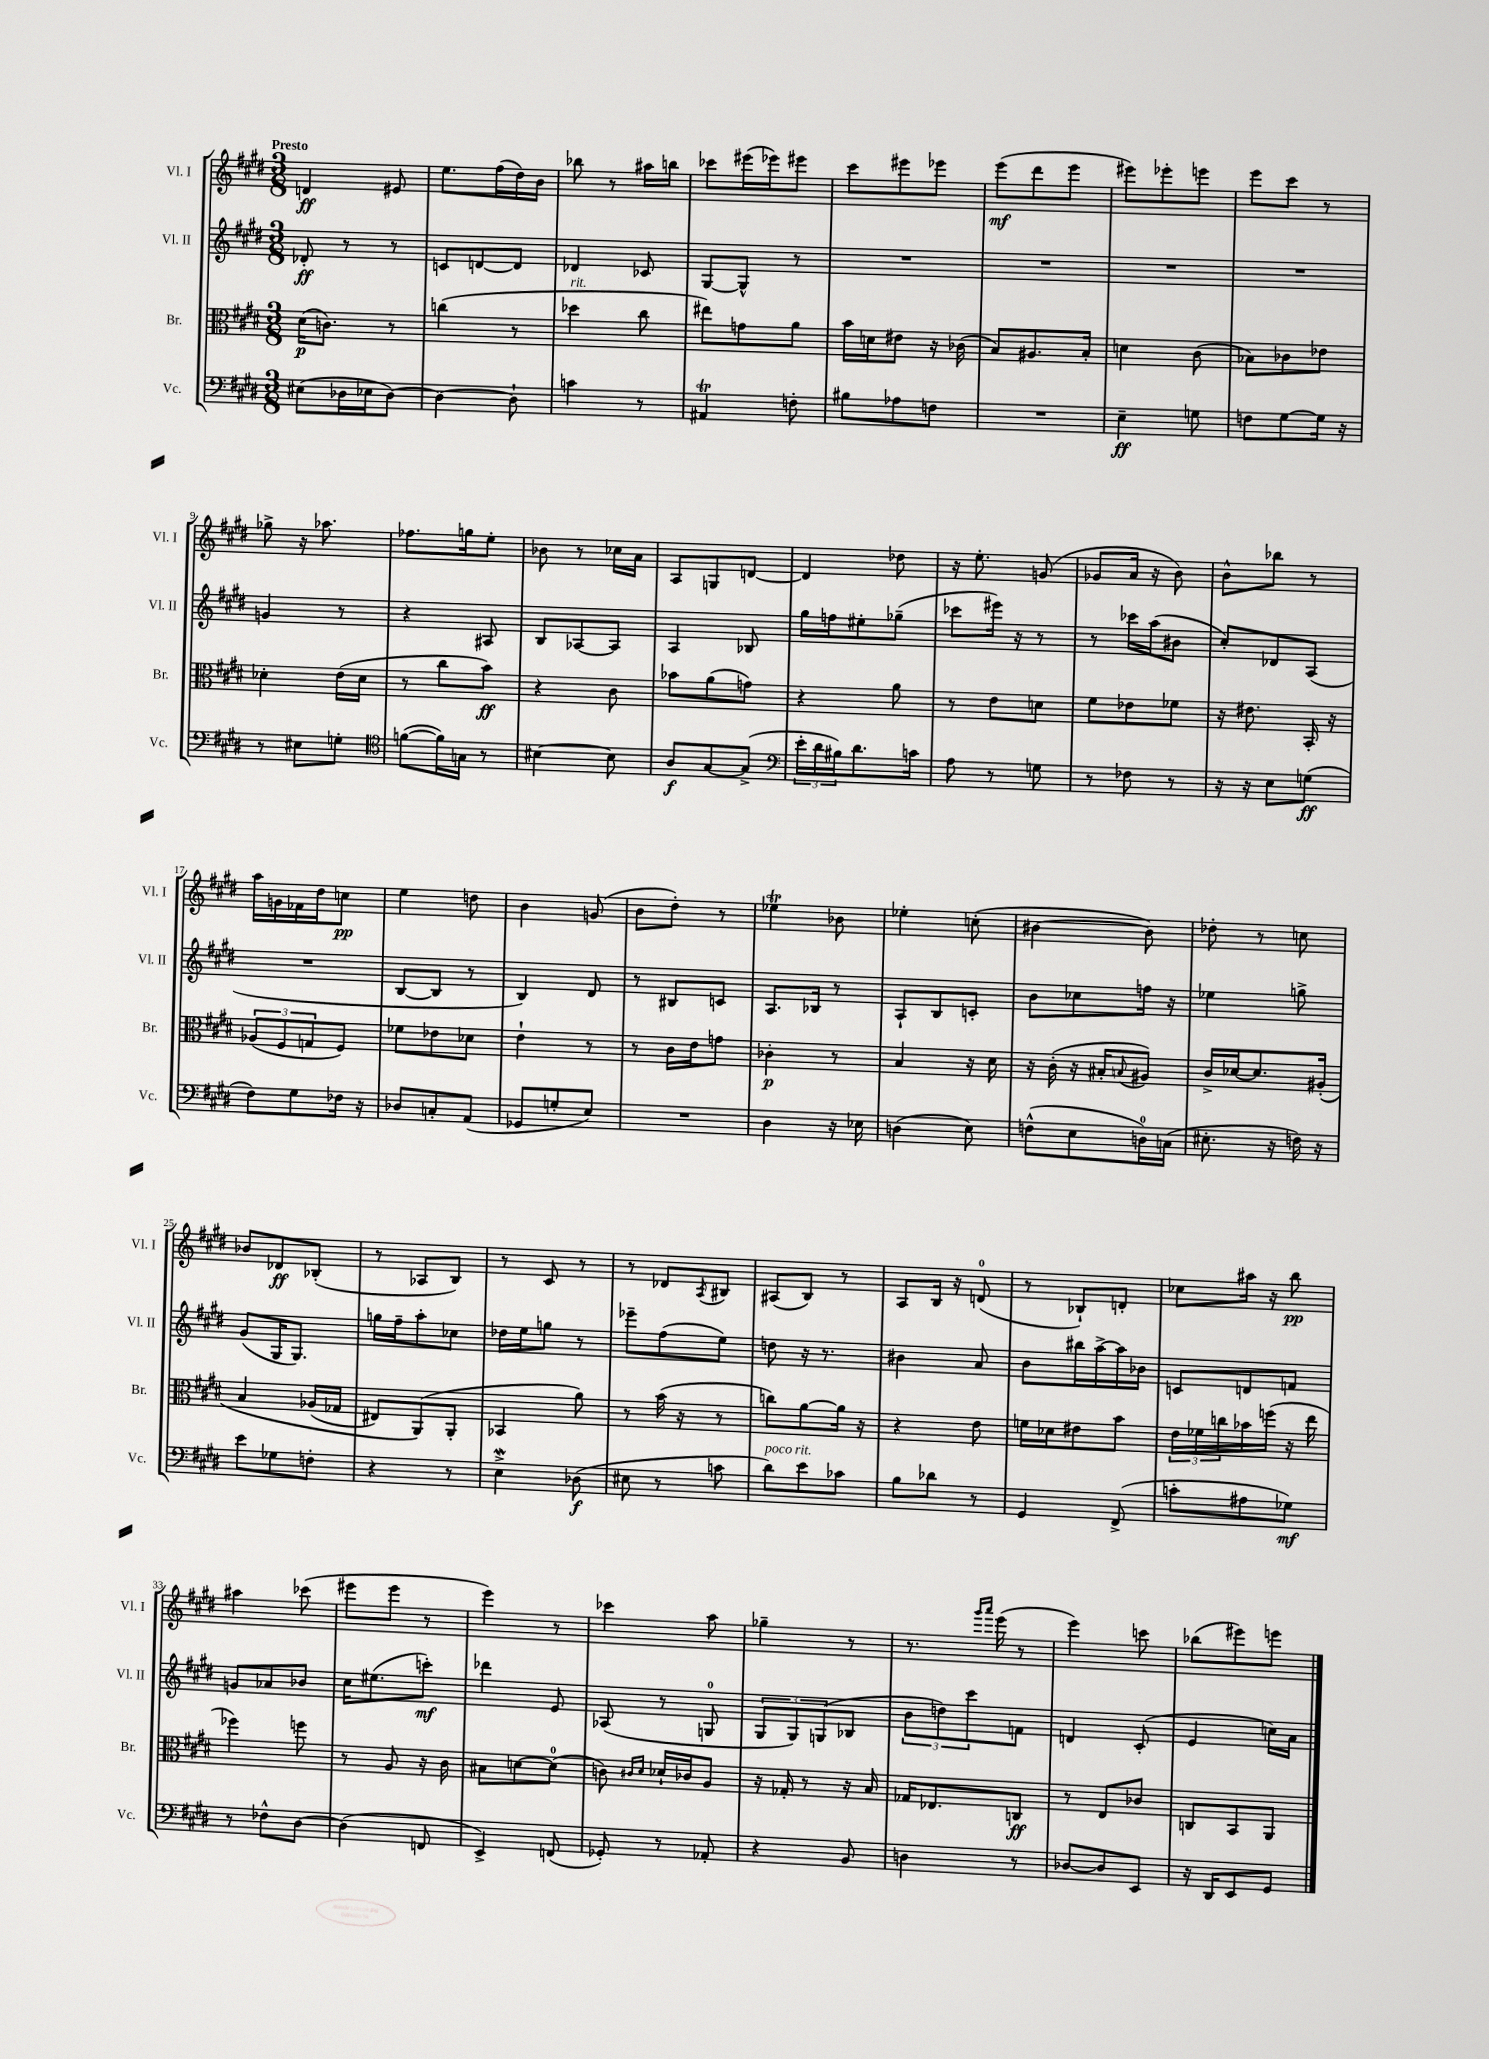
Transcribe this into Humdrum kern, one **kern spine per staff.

**kern	**kern	**kern	**kern
*staff4	*staff3	*staff2	*staff1
*clefF4	*clefC3	*clefG2	*clefG2
*k[f#c#g#d#]	*k[f#c#g#d#]	*k[f#c#g#d#]	*k[f#c#g#d#]
*M3/8	*M3/8	*M3/8	*M3/8
(8E#	(16d#	8d-'	4d
.	8.c)	.	.
16D-	.	8r	.
16E-	.	.	.
[8D-)	8r	8r	8e#
=	=	=	=
4D-_	(4cc	8c	8.ee
.	.	[8d	.
.	.	.	(16ff#
8D-`]	8r	8d]	16dd#)
.	.	.	16b
=	=	=	=
4c	4dd-	4d-	8bb-
.	.	.	8r
8r	8cc#	8c-	16aa#
.	.	.	16bb
=	=	=	=
4AA#	8ee#)	[8G#	8ccc-
.	8g	8G#^^]	(16eee#
.	.	.	16eee-)
8F'	8a	8r	8eee#
=	=	=	=
8B#	16b	4.r	8ccc#
.	16d	.	.
8A-	8e#	.	8eee#
8F	16r	.	8eee-
.	(16c-	.	.
=	=	=	=
4.r	8B)	4.r	(8eee
.	8.A#	.	8ddd#
.	.	.	8eee
.	16B'	.	.
=	=	=	=
4E~	4d	4.r	8eee#)
.	.	.	8eee-'
8G	(8c#	.	8eee
=	=	=	=
8F	8B-)	4.r	8eee
[8G#	8c-	.	8ccc#
16G#]	8e-	.	8r
16r	.	.	.
=	=	=	=
8r	4d-'	4g	8gg-^
8E#	.	.	16r
.	.	.	8.aa-
8G'	(16e	8r	.
.	16d-	.	.
=	=	=	=
*clefC4	*	*	*
([8f	8r	4r	8.ff-
16f])	8cc#	.	.
16G	.	.	16gg
8r	8b)	8A#	8ee'
=	=	=	=
[4B#	4r	8B	8b-
.	.	[8A-	8r
8B#]	8c#	8A-]	16cc-
.	.	.	16a
=	=	=	=
8A	8b-	4A	8A
[8G#	(8a	.	8G
(8G#^]	8g)	8B-	[8d
=	=	=	=
*clefF4	*	*	*
24e'	4r	16gg#	4d]
24d#	.	.	.
.	.	16ff	.
24B#)	.	.	.
8.d#	.	8ee#'	.
.	8a	(8gg-~	8dd-
16c	.	.	.
=	=	=	=
8A	8r	8ccc-	16r
.	.	.	8.ee'
8r	8e	16eee#)	.
.	.	16r	.
8G	8d	8r	(8g
=	=	=	=
8r	8f#	8r	8g-
8F-	8e-	16ccc-	16a
.	.	(16aa	16r
8r	8f-	8b#	8b)
=	=	=	=
16r	16r	8cc#')	8b^^
16r	8.e#	.	.
8E	.	8d-	8bb-
(8G	16BB'	(8A	8r
.	16r	.	.
=	=	=	=
8F#)	(12A-	4.r	16aa
.	.	.	16g
.	12F#	.	.
8G#	.	.	16f-
.	12G	.	.
.	.	.	16dd#
16F-	8F#)	.	8cc
16r	.	.	.
=	=	=	=
8D-	8f-	[8B	4ee
8C'	8e-	8B]	.
(8AA	8d-	8r	8dd
=	=	=	=
8GG-	4e`	4B)	4b
8G'	.	.	.
8E)	8r	8d#	(8g
=	=	=	=
4.r	8r	8r	8b
.	16c#	8B#	8dd#')
.	16e	.	.
.	8g	8c	8r
=	=	=	=
4D#	4c-'	8.A	4ee-
.	.	16B-	.
16r	8r	8r	8b-
16E-	.	.	.
=	=	=	=
(4D	4B	8A`	4ee-'
.	.	8B	.
8E)	16r	8c'	(8cc'
.	16d#	.	.
=	=	=	=
(8F^^	16r	8b	[4b#
.	(16c#'	.	.
8E	16r	8cc-	.
.	16B#'	.	.
.	8qqB	.	.
16D)	8A#)	16ff	8b#])
(16C	.	16r	.
=	=	=	=
8.E#'	16c#^	4ee-	8dd-'
.	[16d-	.	.
.	8.d-]	.	8r
16r	.	.	.
16F)	.	8gg^	8cc
16r	&(16A#'	.	.
=	=	=	=
8e	4B	(8g#	8b-
8G-	.	16G#	8d-
.	.	8.G#)	.
8F'	(16A-	.	(8B-'
.	16G-	.	.
=	=	=	=
4r	8E#)	16gg	8r
.	.	16ff#~	.
.	(8AA&)	8aa'	8A-
8r	8AA'	8cc-	8B)
=	=	=	=
4E^	4BB-	16dd-	8r
.	.	16ee	.
.	.	8gg	8c#
(8D-	8a)	8r	8r
=	=	=	=
8E#	8r	8eee-~	8r
8r	(16b	(8ff#	8d-
.	16r	.	.
.	.	.	8qA
8c	8r	8ee)	8B#
=	=	=	=
8d#)	8cc)	8dd	(8A#
8e	[8a	16r	8B)
.	.	8.r	.
8c-	16a]	.	8r
.	16r	.	.
=	=	=	=
8B	4r	4b#	8A
8d-	.	.	16B
.	.	.	16r
8r	8e	8a	(8d
=	=	=	=
4GG#	16f	8b	8r
.	16d-	.	.
.	8e#	16bb#	8B-`)
.	.	[16aa^	.
(8FF#^	8b	16aa]	8d'
.	.	16b-	.
=	=	=	=
8c'	24e	8c	8cc-
.	24f-	.	.
.	24cc	.	.
8A#	16b-	8d	16aa#
.	(16ff	.	16r
8G-)	16r	8f	8bb
.	16ee	.	.
=	=	=	=
8r	4ff-)	8g	4aa#
8F-^^	.	8a-	.
[8D#	8ff	8b-	(8ccc-
=	=	=	=
(4D#]	8r	16cc#	8eee#
.	.	(8.ee#	.
.	8A	.	8eee#
8FF	16r	8ccc')	8r
.	16c#	.	.
=	=	=	=
4EE^)	8B#	4ddd-	4eee)
.	[8d	.	.
(8FF	(8d]	8e	8r
=	=	=	=
8GG-')	8c)	(8A-	4ccc-
.	16qqc#	.	.
.	16qqd#	.	.
8r	16d-`	8r	.
.	16c-	.	.
8AA-'	8A	8G	8aa
=	=	=	=
4r	16r	12G#	4gg-~
.	16G-'	.	.
.	.	12G#)	.
.	8r	.	.
.	.	(12G	.
8BB	16r	8B-	8r
.	16B	.	.
=	=	=	=
4D	16G-	12b	8.r
.	8.E-	.	.
.	.	12dd)	.
.	.	12ccc#	.
.	.	.	16qqggg#
.	.	.	16qqaaa
.	.	.	(16eee
8r	8C	8f	8r
=	=	=	=
[8D-	8r	4d	4eee)
8D-]	8E	.	.
8EE	8c-	(8c#'	8ccc
=	=	=	=
16r	8C	4e	(8bb-
16DD#	.	.	.
8EE	8BB	.	8eee#)
8GG#	8AA	16cc)	8eee
.	.	16a	.
==	==	==	==
*-	*-	*-	*-
